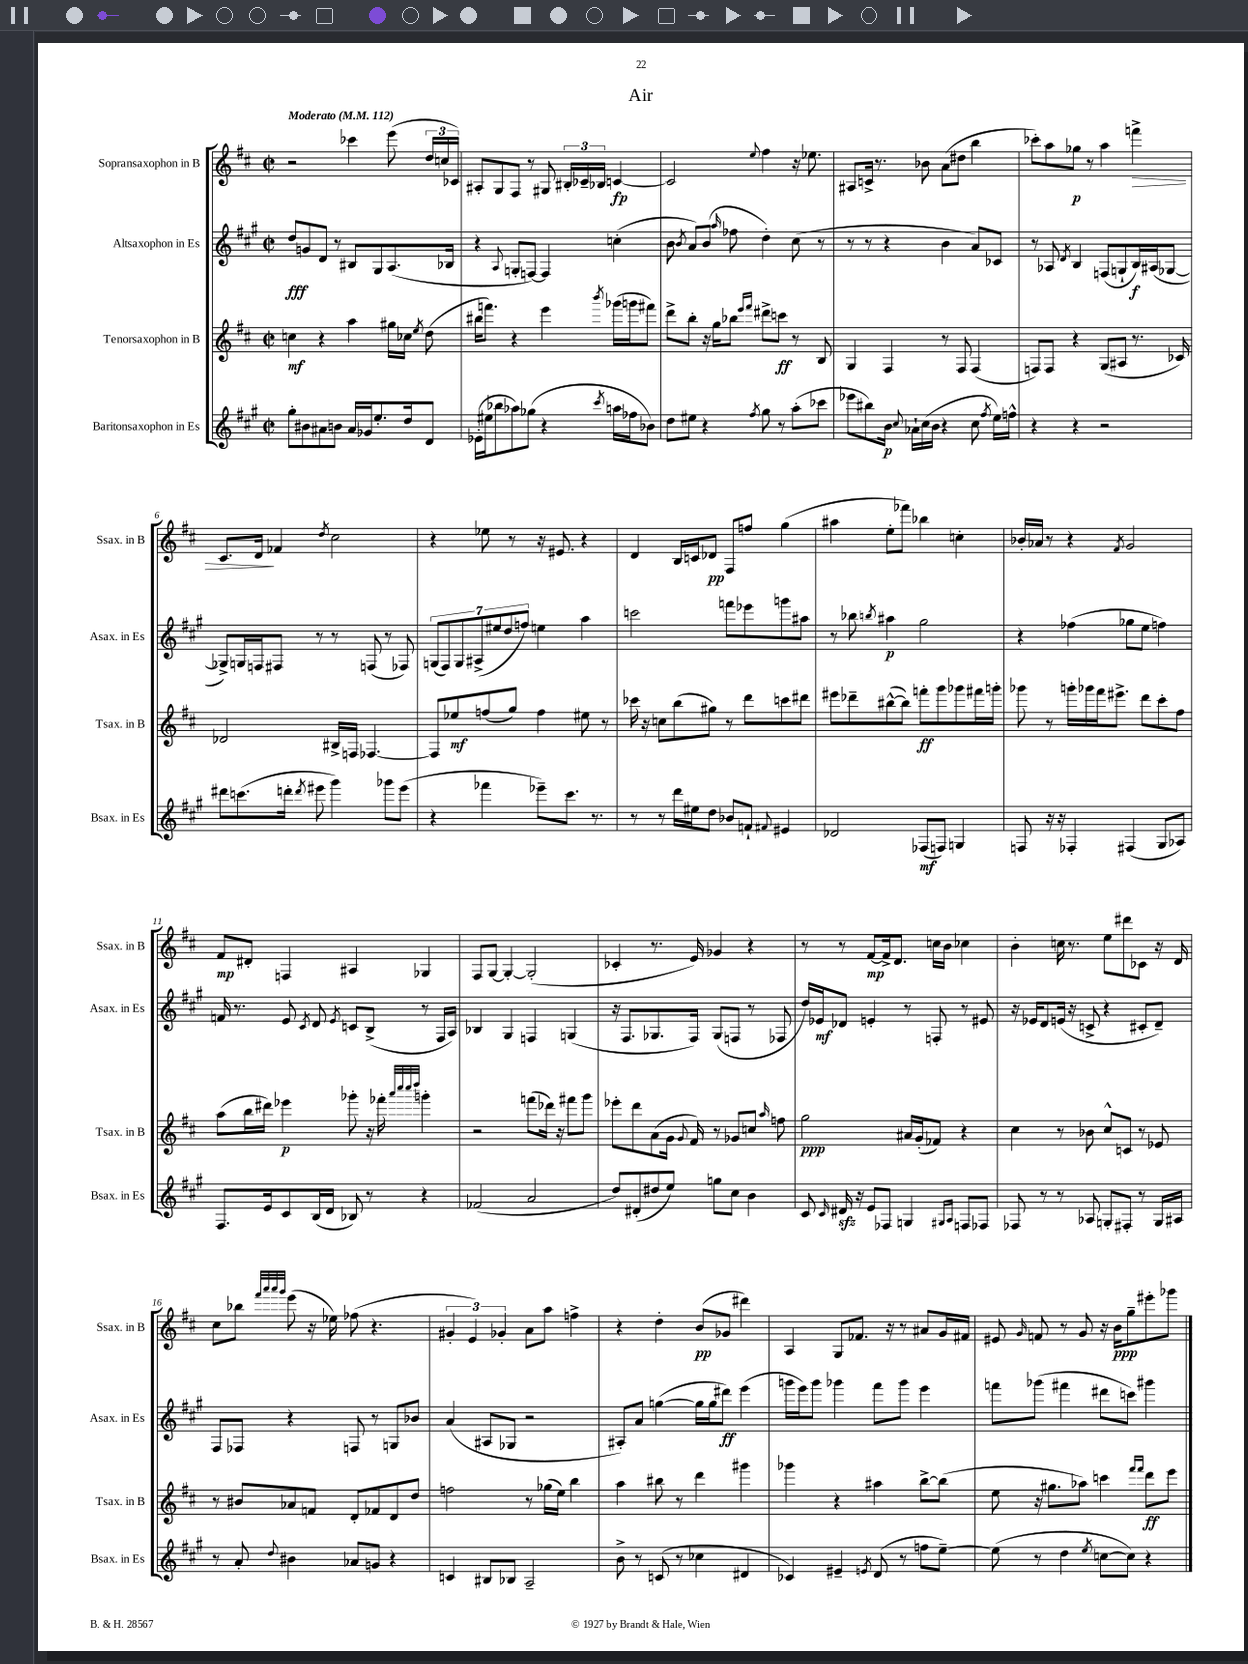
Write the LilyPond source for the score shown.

\header { title = "Air" }
<<
\new StaffGroup <<
\new Staff = "s0" \with { instrumentName = "Sopransaxophon in B" shortInstrumentName = "Ssax. in B" } {
    \clef treble \key d \major \defaultTimeSignature \time 2/2 \tempo "Moderato" 4 = 112
    \autoBeamOff r2 ces'''4 e'''8( \tuplet 3/2 { d''16[ c''16 ces'16]) } |
    ais8[-. g8 fis8] r8 gis8 \tuplet 3/2 { bis16[-. ces'16-- bes16] } c'4~\fp |
    c'2 \appoggiatura { e''8 } fis''4 r16 ees''8. |
    ais8[ c'16]-> r8. bes'8 a'8[( dis''8] b''4 |
    ces'''8[-.) a''8 ges''8]\p r8 a''4 f'''4->\> |
    cis'8.[ d'16]\! fes'4 \acciaccatura { d''8 } cis''2 |
    r4 ees''8 r8 r16 eis'8. r4 |
    d'4 b16[ c'16 des'8]\pp fis8[ f''8] g''4( |
    ais''4 e''8[-. fes'''8]) bes''4 c''4-. |
    bes'16[-. aes'16] r8 r4 \acciaccatura { fis'8 } g'2 |
    fis'8[\mp dis'8]-. f4 ais4 ges4 |
    fis8[ g8]~ g4~-. g2-.( |
    ces'4-. r8. e'16) ges'4 r4 |
    r8 r8 fis'8[~\mp fis'16-> d'8.] c''16[ b'16] ces''4 |
    b'4-. c''16 r8. e''8[ dis'''8 ces'8] r16 d'16 |
    cis''8[ bes''8] \grace { fis'''32[ a'''32 a'''32 g'''32] } e'''8( r16 ees''16) fes''8( r4. |
    \tuplet 3/2 { gis'4-. e'4) ges'4-. } a'8[ a''8] f''4-> |
    r4 d''4-. b'8[\pp( ges'8] dis'''4) |
    a4 g8[ fes'8.] r16 r8 ais'8[ g'16 fis'16] |
    eis'8 \grace { g'16 } f'8 r8 g'8 r16 b'16[\ppp g''8-- eis'''8-. ges'''8] \bar "|." |
}
\new Staff = "s1" \with { instrumentName = "Altsaxophon in Es" shortInstrumentName = "Asax. in Es" } {
    \clef treble \key a \major \defaultTimeSignature \time 2/2
    \autoBeamOff d''8[\fff g'8 d'8] r8 bis8[ gis8 a8.( bes16] |
    r4 \appoggiatura { a8 } g8[-. f8]~) f4 c''4-.( |
    b'8 \acciaccatura { b'8 } a'8[) b'8]( \grace { a''16 } fes''8 d''4-.) cis''8( r8 |
    r8 r8 r4 b'4 a'8[) ces'8] |
    r8 aes8 \acciaccatura { d'8 } b4 f8[( g8-! b16\f) ais16( ges8]~ |
    ges8[->) g16 f16 fis8] r8 r8 f8( r8 fes8) |
    \tuplet 7/4 { g8[( fis8) g8 ais8->( eis''8 d''8 f''8]) } e''4 a''4 |
    c'''2 f'''8[ ees'''8 g'''8 ais''8] |
    r8 bes''8 \acciaccatura { b''8 } ais''4\p gis''2 |
    r4 fes''4( ges''8[ e''8] f''4) |
    f'16 r8. e'8 \acciaccatura { cis'8 } d'8 \acciaccatura { e'8 } c'8[ b8]->( r8 fis16[ a16]) |
    bes4 gis4 f4 g4( |
    r16 fis8.[ ges8. fis16]) ges8[( f8] r8 fes8 |
    d''16[) ees'16\mf des'8] e'4-. r8 f8-. r8 eis'8 |
    r16 ees'16[ d'8 e'16]( r16 c'8-> r4 cis'8[-. d'8]--) |
    fis8[ fes8] r4 f8 r8 g8[ bes'8] |
    a'4( ais8[ ges8] r2 |
    ais8[-.) a'8] g''4~( g''16[ g''16 dis'''8]\ff) e'''4( |
    g'''16[ e'''16) g'''8] ges'''4 fis'''8[ ges'''8] e'''4 |
    f'''8[ ges'''8]( fis'''4 dis'''8[ c'''8]) gis'''4 \bar "|." |
}
\new Staff = "s2" \with { instrumentName = "Tenorsaxophon in B" shortInstrumentName = "Tsax. in B" } {
    \clef treble \key d \major \defaultTimeSignature \time 2/2
    \autoBeamOff c''4\mf r4 a''4 gis''16[ ces''16] \acciaccatura { e''8 } d''8( |
    bis''16[ f'''8.]) r4 e'''4 \acciaccatura { b'''8 } ges'''16[( g'''16 fis'''8]) |
    d'''8[-> b''8]-. r16 g''16[ bes''8] \grace { e'''16[ fis'''16] } dis'''8[-> c'''8]\ff r8 b8 |
    g4 fis4 r8 fis8 fis4( |
    f8[) f8] r4 g8[( ais8] r8. ces'16) |
    des'2 bis16[-> f16] fes4.~ |
    fes8[ ees''8\mf f''8( g''8]) f''4 eis''8 r8 |
    ces'''16 r16 c''8[ b''8( gis''8]) r8 d'''8[ c'''8 dis'''8] |
    eis'''8[ des'''8-- bis''8~-^( bis''8]) f'''8[-.\ff g'''8 ges'''8 fis'''16 g'''16]-. |
    ges'''8 r8 g'''16[-. ges'''16 fis'''16 eis'''8.]-> d'''8[ cis'''8-. fis''8] |
    a''8[( b''16 dis'''16]) ees'''4\p ges'''8-. r16 fes'''16-. \grace { a'''32[ cis''''32 cis''''32 d''''32] } g'''4-. |
    r2 f'''8[( des'''16]) r16 fis'''8[ g'''8] |
    ees'''8[-. d'''8 a'8( g'16] \appoggiatura { g'8 } fis'16) r8 ges'8[ c''8] \grace { a''16 } f''8 |
    g''2\ppp ais'16[ g'16-.( fes'8]) r4 |
    cis''4 r8 bes'8 cis''8[-^ c'8] r8 ees'8 |
    r8 bis'8[ aes'8 f'8] d'8[-. fes'8 d'8 d''8] |
    f''2 r8 ges''16[( e''16]) b''4 |
    a''4 bis''8 r8 d'''4 gis'''4 |
    ges'''4 r4 ais''4 b''8[~-> b''8]( |
    e''8 r16 gis''8.[ aes''8]) c'''4 \grace { fis'''16[ fis'''16] } d'''8[\ff e'''8] \bar "|." |
}
\new Staff = "s3" \with { instrumentName = "Baritonsaxophon in Es" shortInstrumentName = "Bsax. in Es" } {
    \clef treble \key a \major \defaultTimeSignature \time 2/2
    \autoBeamOff gis''8[-. bis'8 ais'8 b'8] ais'16[ ges'16 e''8.-. d''16 d'8] |
    ees'16[-.( eis''16 bes''8 aes''8) ges''8]( r4 \acciaccatura { cis'''8 } a''16[ fes''16 bes'8]) |
    d''8[ eis''8] r4 \acciaccatura { fis''8 } gis''8 r8 a''8[-.( ces'''8] |
    ees'''8[ bis''8) b'16]\p \appoggiatura { cis''8 } aes'16[-! cis''16( b'16] r4 cis''8 \acciaccatura { fis''8 } e''16[) f''16]-^ |
    r4 r4 r2 |
    dis'''8[ c'''8.( d'''16]-. \acciaccatura { d'''8 } eis'''8 gis'''4) ges'''8[ eis'''8]( |
    r4 fes'''4 ees'''8[--) cis'''8.] r8. |
    r8 r8 d'''16[ eis''16 d''8] bes'8[ f'8]-! \appoggiatura { fis'8 } eis'4 |
    des'2 fes8[\mf( f8]) g4 |
    f8 r16 r16 fes4-. fis4( gis8[ aes8]) |
    fis8.[ e'16 cis'8 b16( d'16] bes8) r8 r4 |
    fes'2( a'2 |
    d''8[) dis'8-.( dis''8 e''8]) g''8[ cis''8] b'4 |
    cis'8 \grace { cis'16 } dis'16\sfz r16 e'8[ fes8] g4 \grace { gis16[ a16] } f8[ fes8] |
    fes8 r8 r8 aes8 g8[-. fis8]-. r8 g16[ ais16] |
    r8 a'8-. \appoggiatura { d''8 } bis'4 aes'8[ g'8] r4 |
    c'4 bis8[ bes8] a2-- |
    b'8-> r8 c'8( r8 ces''4 dis'4 |
    ces'4) eis'4-- \acciaccatura { e'8 } d'8( r8 f''8[ e''8]~--) |
    e''8( r8 d''4 \acciaccatura { e''8 } c''8[~ c''8]) r4 \bar "|." |
}
>>
>>
